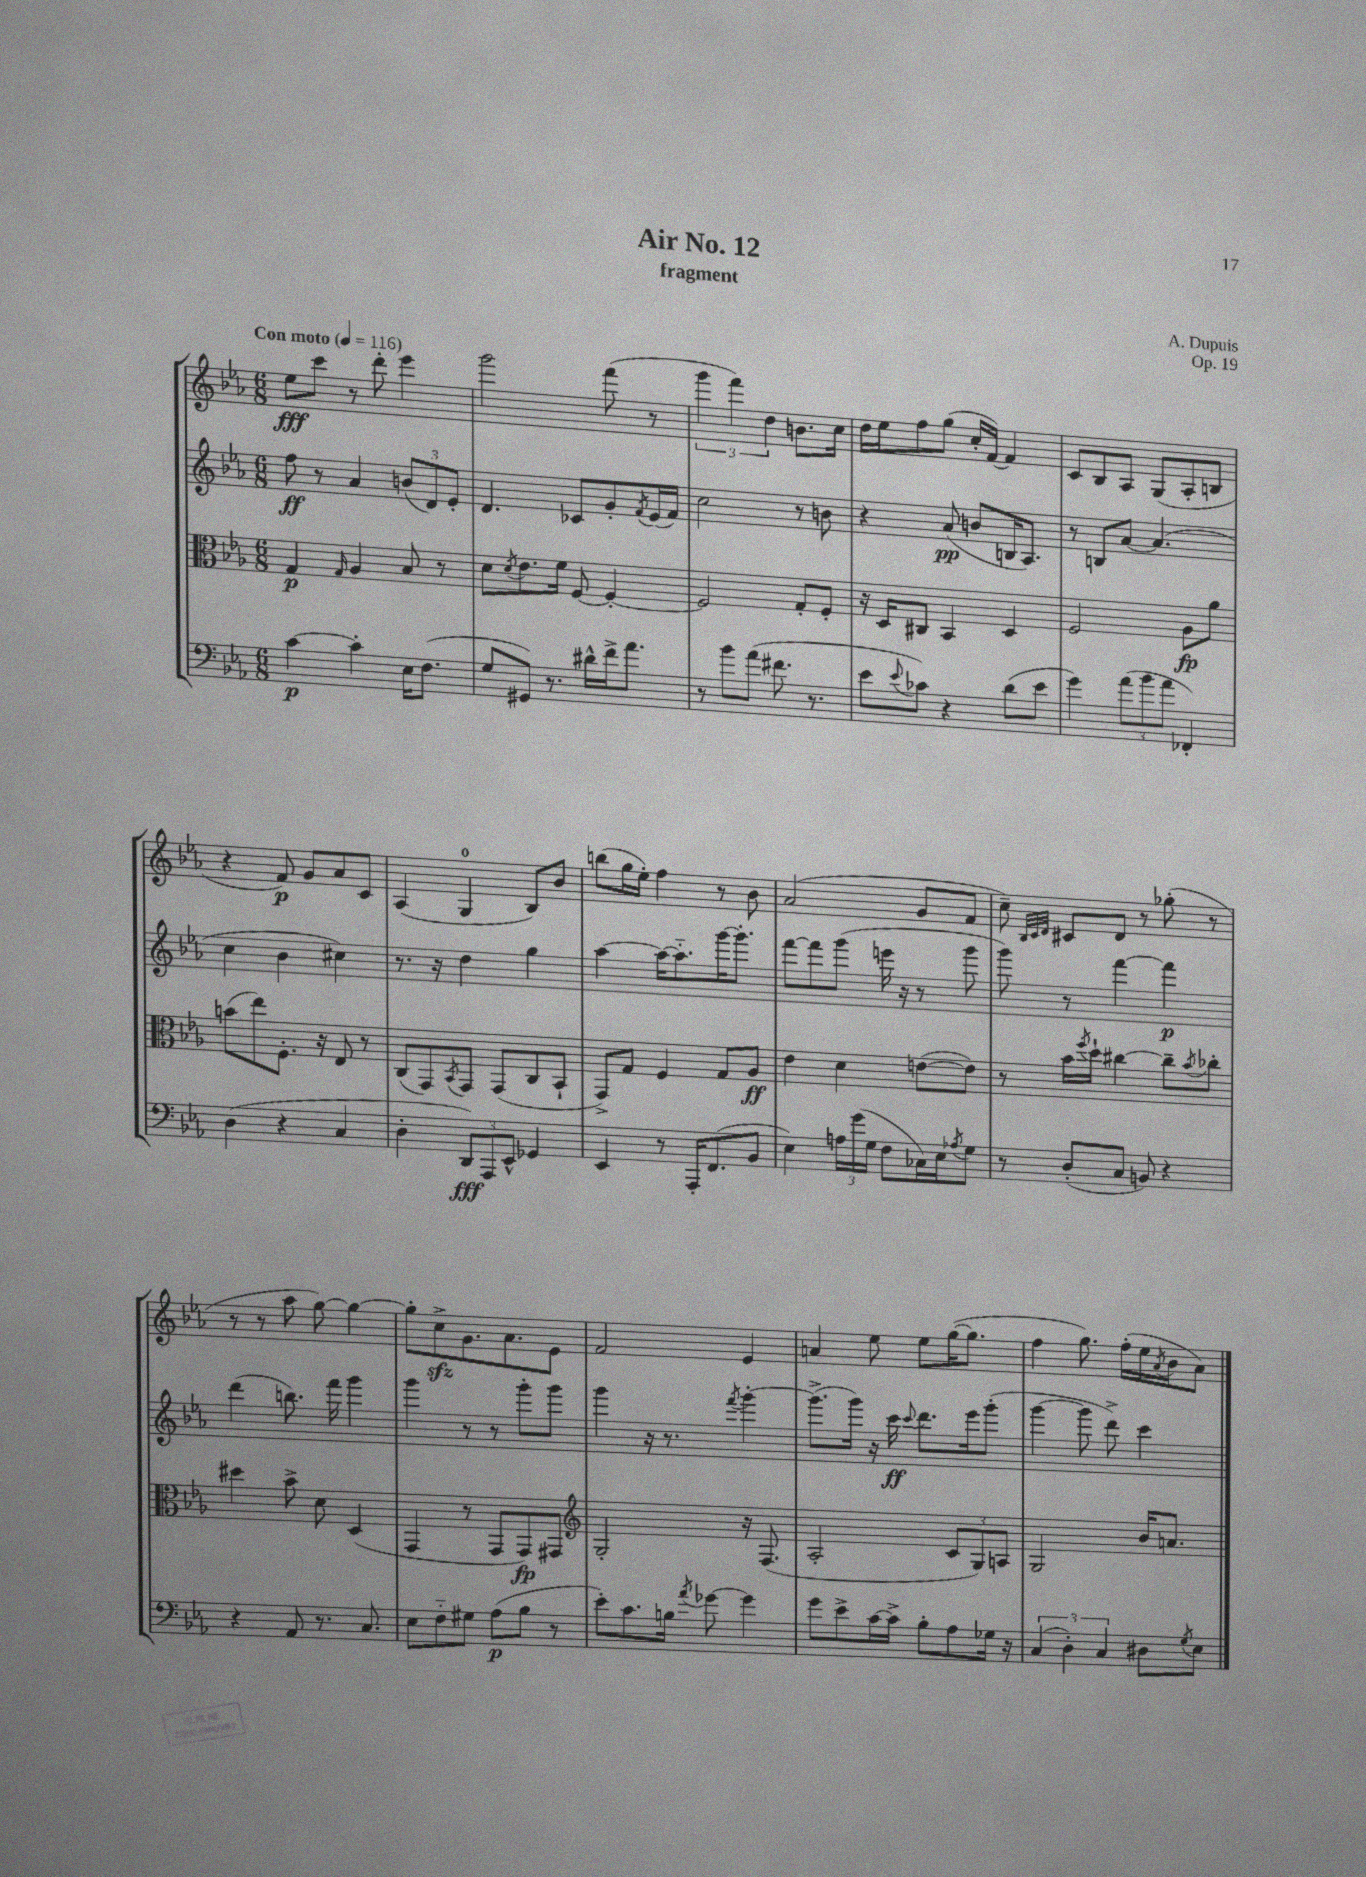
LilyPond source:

\header { title = "Air No. 12" composer = "A. Dupuis" subtitle = "fragment" opus = "Op. 19" }
<<
\new StaffGroup <<
\new Staff = "s0" {
    \clef treble \key ees \major \numericTimeSignature \time 6/8 \tempo "Con moto" 4 = 116
    ees''8\fff c'''8 r8 d'''8-. ees'''4 |
    g'''2 f'''8( r8 |
    \tuplet 3/2 { g'''4 f'''4) d''4 } b'8. c''16 |
    d''16 ees''16 f''8 g''8( c''16-. f'16~) f'4 |
    c'8 bes8 aes8 g8( aes8-. b8 |
    r4 f'8\p) g'8 aes'8 c'8 |
    aes4( g4-0 bes8) bes'8 |
    b''8( g''16 ees''16-.) f''4 r8 bes'8 |
    aes'2( g'8 f'8 |
    c''8--) \grace { bes32 c'32 d'32 } cis'8 d'8 r8 ges''8-.( r8 |
    r8 r8 aes''8 g''8~) g''4~ |
    g''8-. c''8->\sfz g'8. aes'8. ees'8 |
    f'2 ees'4 |
    a'4 ees''8 ees''8 g''16~( g''8. |
    f''4 g''8.) f''16-.( ees''16 \acciaccatura { aes'8 } bes'16 aes'8) \bar "|." |
}
\new Staff = "s1" {
    \clef treble \key ees \major \numericTimeSignature \time 6/8
    f''8\ff r8 aes'4 \tuplet 3/2 { b'8( d'8) ees'8-. } |
    d'4. ces'8 g'8-. \acciaccatura { f'8 } ees'16( f'16) |
    c''2 r8 b'8 |
    r4 aes'8\pp( b'8 b16 aes8.) |
    r8 b8 aes'8~ aes'4.( |
    c''4 bes'4 cis''4) |
    r8. r16 d''4 g''4 |
    aes''4~ aes''16~ aes''8.-_ g'''16~ g'''8.-. |
    f'''8~ f'''8 g'''8( e'''16 r16 r8 g'''8 |
    g'''8) r8 f'''4~ f'''4\p |
    d'''4( b''8.) f'''16 g'''4 |
    g'''4 r8 r8 g'''8-. g'''8 |
    g'''4 r16 r8. \acciaccatura { f'''8 } g'''4~-. |
    g'''8.->( g'''16) r16 c'''16\ff \appoggiatura { c'''8 } d'''8. ees'''16 g'''8-.( |
    g'''4~ g'''8 d'''8->) c'''4 \bar "|." |
}
\new Staff = "s2" {
    \clef alto \key ees \major \numericTimeSignature \time 6/8
    g4\p \grace { g16 } aes4 bes8 r8 |
    d'8 \acciaccatura { d'8 } ees'8. f'16 f8~ f4~-. |
    f2 g8-. f8-. |
    r16 d16 cis8 bes,4 d4 |
    f2 aes8\fp aes'8 |
    b'8( ees''8) f8.-. r16 ees8 r8 |
    c8( g,8) \acciaccatura { bes,8 } g,8 g,8( c8 bes,8-! |
    g,8->) g8 f4 g8 aes8\ff |
    ees'4 d'4 e'8~( e'8) |
    r8 bes'16 \acciaccatura { f''8 } d''16-! cis''4~ cis''8-- \acciaccatura { bes'8 } ces''8-. |
    dis''4 bes'8-> d'8 d4( |
    g,4 r8 g,8 g,8\fp) gis,8 |
    \clef treble g2-. r16 f8.( |
    aes2-. \tuplet 3/2 { c'8 g8) a8 } |
    g2 bes'16 a'8. \bar "|." |
}
\new Staff = "s3" {
    \clef bass \key ees \major \numericTimeSignature \time 6/8
    c'4~\p c'4-. ees16 f8.( |
    g8 gis,8) r8. dis'16-^ f'16-> aes'8. |
    r8 bes'8 aes'8( fis'8. r8. |
    ees'8 \appoggiatura { ees'8 } ces'8) r4 d'8( ees'8 |
    g'4) \tuplet 3/2 { aes'8( bes'8 aes'8 } fes,4-.) |
    d4( r4 c4 |
    d4-. \tuplet 3/2 { d,8\fff) aes,,8 ees,8-^ } ges,4 |
    ees,4 r8 aes,,16-. f,8.( bes,8 |
    ees4) \tuplet 3/2 { a16 g'16( g16 } f8 ces16) ees16 \acciaccatura { aes8 } g8 |
    r8 d8-.( c8 b,8) r4 |
    r4 aes,8 r8. c8. |
    ees8 f8-_ gis8 aes8\p( bes8 r8 |
    ees'8-.) c'8. b16 \acciaccatura { aes'8 } ges'8~ ges'4 |
    g'8 ees'8-> c'16~ c'16-> bes8-. aes8 ges16 r16 |
    \tuplet 3/2 { c4( d4-.) c4 } dis8 \acciaccatura { g8 } ees8 \bar "|." |
}
>>
>>
\layout { \context { \Score \remove "Bar_number_engraver" } }
